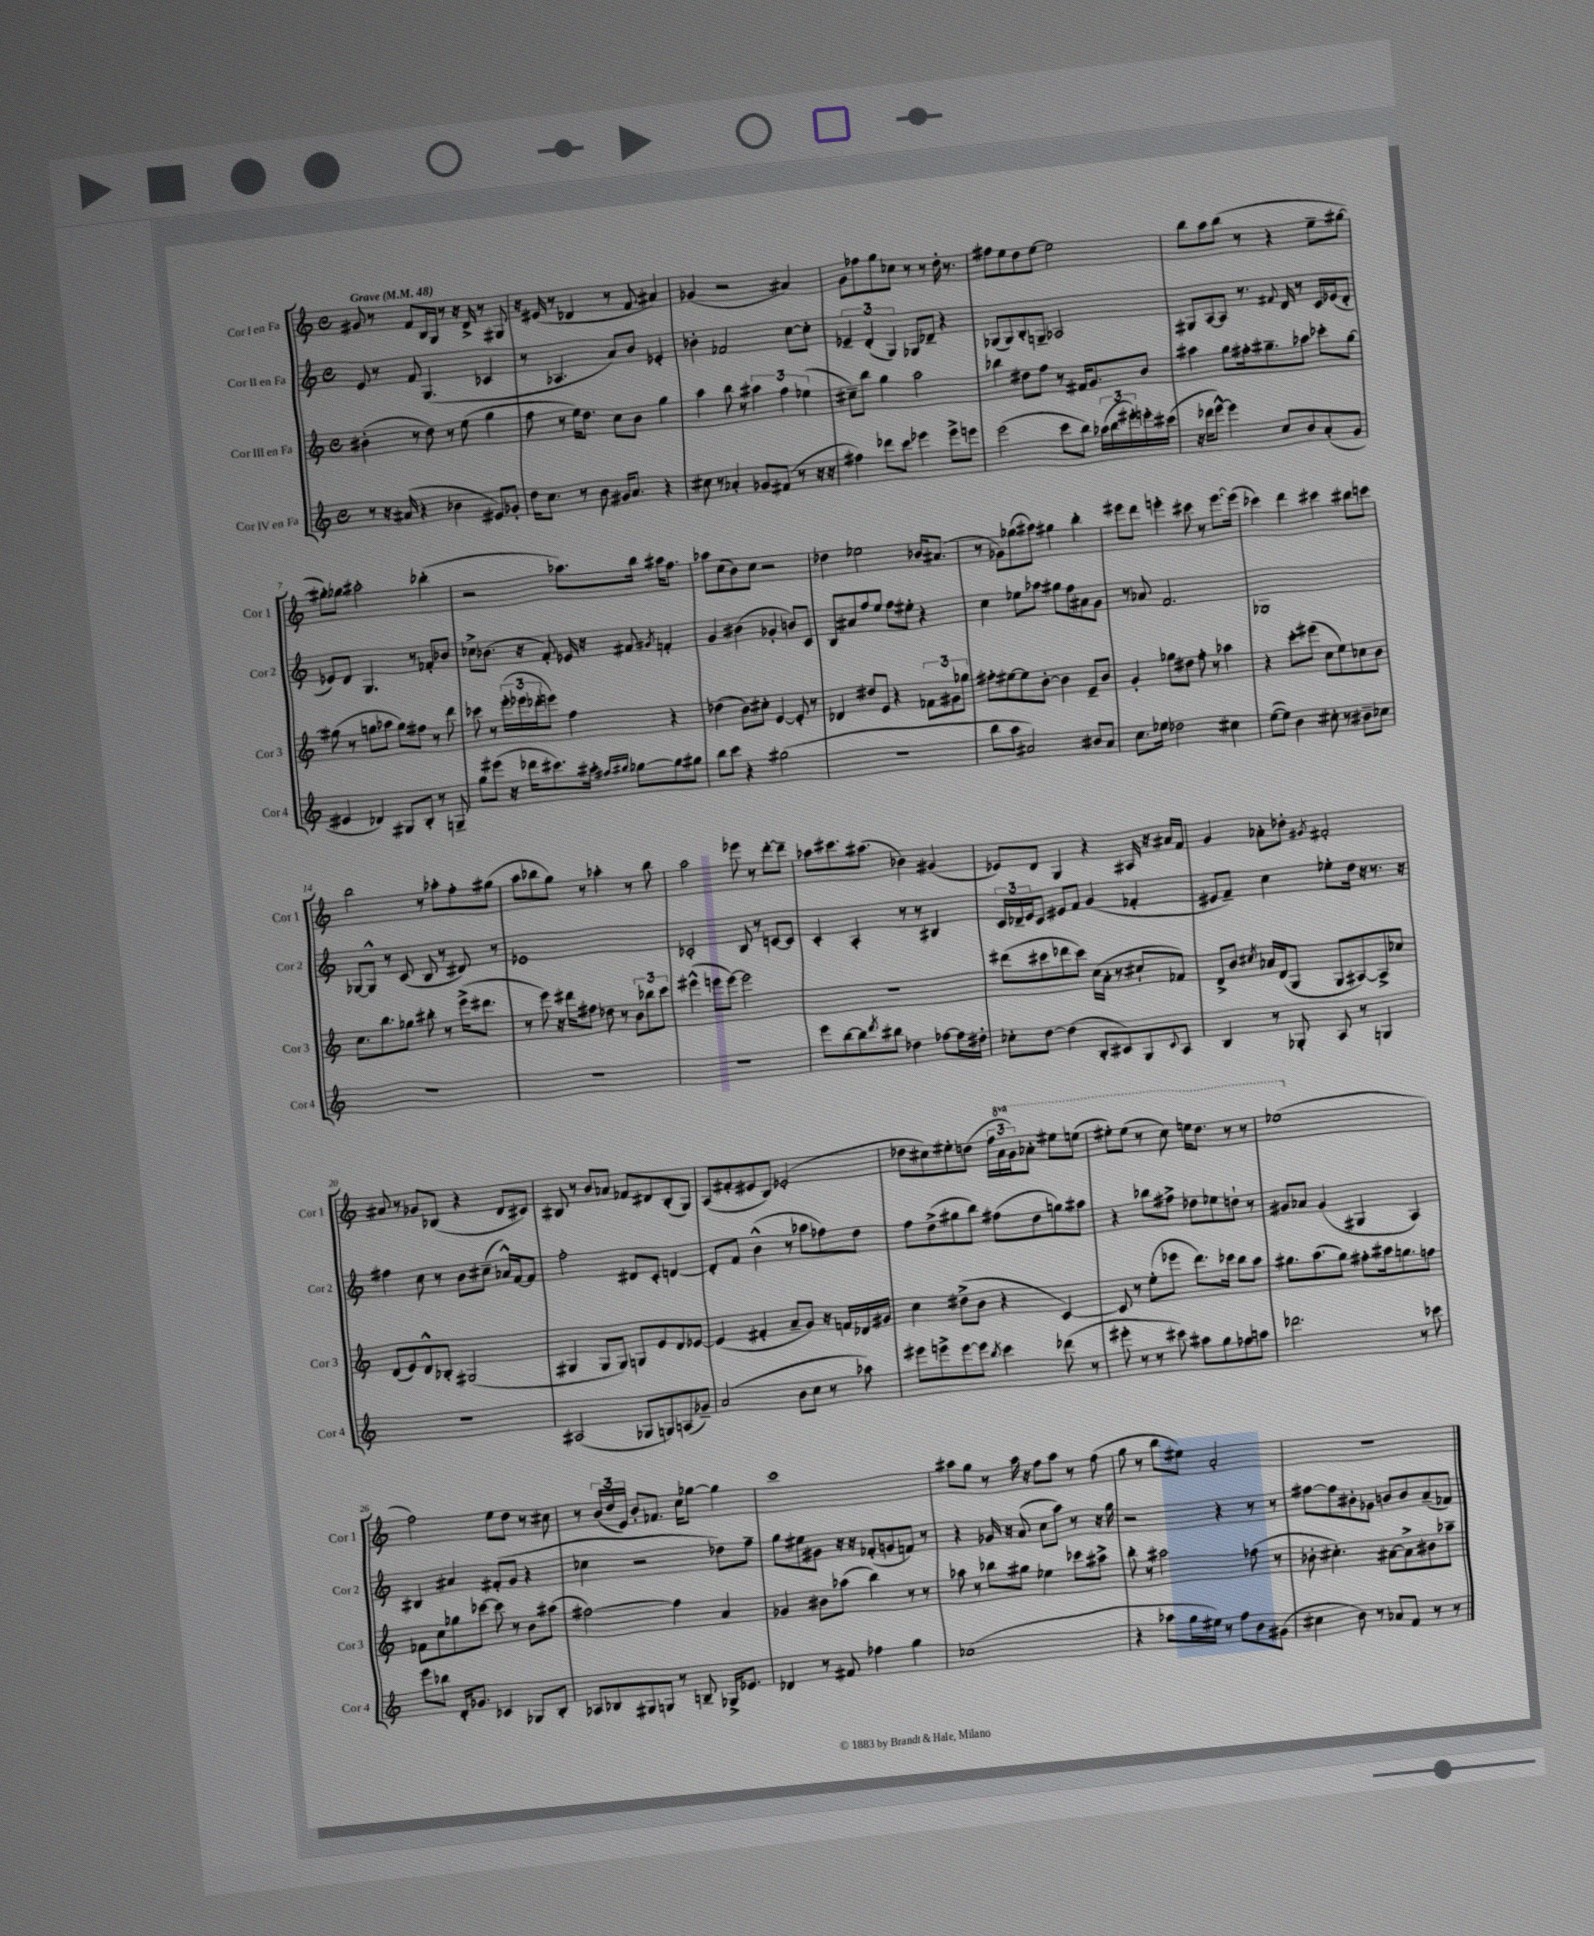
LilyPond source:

<<
\new StaffGroup <<
\new Staff = "s0" \with { instrumentName = "Cor I en Fa" shortInstrumentName = "Cor 1" } {
    \clef treble \key c \major \defaultTimeSignature \time 4/4 \set Staff.ottavationMarkups = #ottavation-simple-ordinals \tempo "Grave" 4 = 48
    gis'8 r8 f'8 b16 g16 r8 r16 d'16-> r8 gis8 |
    r16 eis'16( r8 des'4 r8 f'8 ais'4) |
    ges'4( r2 ais'4) |
    g'8 fes''8 g''8 ces''8 r8 r8 d''16-. r8. |
    fis''8 e''8 d''8 e''8~ e''2 |
    b''8 a''8 b''8( r8 r4 e''8-- gis''8~ |
    gis''8-.) ges''8 ais''2-. bes''4-.( |
    r2 aes''8.) b''16 ais''16 f''8. |
    aes''8 c''8( b'8) c''8 r2 |
    des''4 ees''2 bes'16 ais'8.( |
    r8 ges'8) ges''8( ais''8) gis''4 b''4-. |
    eis'''8 d'''8 e'''4-. cis'''8 r8 e'''8.~ e'''16( |
    ces'''4) d'''4 cis'''4 bis''8 c'''8 |
    b''2 r8 aes''8-. f''8-. gis''8( |
    a''8 bes''8 g''8) r8 aes''4-. r8 bes''8 |
    a''2 ees'''8 r8 d'''8~-. d'''8-- |
    aes''8 cis'''8. ais''8.( bes'4) gis'4( |
    ees'8) d'8 g4 r4 ais16 r16 ais'16 f'16 |
    g'4 aes'8-. des''8-. \acciaccatura { gis'8 } fis'2-. |
    ais'8 r8 ges'8 bes8( r4 d'8 cis'8) |
    bis8 r8 b'8 aes'8 fes'8 dis'8 bis8-.( g8) |
    a8( fis'8-. eis'8 b8) ees'2-.( |
    des''8 cis''8) eis''8-. d''8( \tuplet 3/2 { f''16 \ottava #1 a''16 g''16) } aes''8-. eis'''8 e'''8( |
    eis'''8-.) eis'''8( r8 c'''8) e'''16 d'''8. r8 r8 |
    ees'''1( \ottava #0 |
    f''2) e''8 d''8 r8 cis''8 |
    r8 \tuplet 3/2 { b'16( d''16 e'16) } b'8-. fes'8. c''16 ges''8~ ges''4 |
    c'''1 |
    ais''8 g''8 r8 ais''16 r16 f''8 ais''8 r8 f''8( |
    g''8 r8 b''8 eis''8) a'2-. |
    R1 \bar "|." |
}
\new Staff = "s1" \with { instrumentName = "Cor II en Fa" shortInstrumentName = "Cor 2" } {
    \clef treble \key c \major \defaultTimeSignature \time 4/4
    e'8 r8 f'8 g4.( ces'4 |
    r8 aes4. a'8) b'8 ees'4-. |
    bes'4-. fes'2 c''8~ c''8-. |
    \tuplet 3/2 { ees'4-- d'4-.( g4) } ges8 des'8-- r4 |
    ges8( ges8) b8-. g8-- aes2 |
    gis8 a8~ a8 r8. \appoggiatura { fis'8 } d'16 r8 c'16 ees'16( d'8-. |
    ees'8) d'8 g4. r8 fes'8-. bes'8 |
    ces''8-> bes'8.( r16 f'8-.) ees'16 r16 fis'8 \acciaccatura { gis'8 } f'4-. |
    g'4 bis'4( ges'4-. b'8) c'8 |
    b8 ais'8 f''8 e''8 f''8 eis''8-. r4 |
    c''4 ees''8 aes''8 gis''8 f''8 ais'8 g'8 |
    r8 aes'8 f'2. |
    ges1 |
    ges8~ ges8-^ r8 c'8( b8 r8 dis'8) r8 |
    ees'1 |
    ces'2-. b8 r8 c'8~ c'8 |
    c'4-. a4-. r8 r8 bis4 |
    \tuplet 3/2 { c'16 des'16-- e'16 } c'8 eis'8 f'8 g'4( fes'4-. |
    eis'8 f'8--) c''4 ees''8-. d''16 r16 r8. r16 |
    fis''4 c''8 r8 b'8 cis''8--( aes'16-^) f'16~ f'8 |
    f''2-. dis'8 c'8-. d'4~ |
    d'8-. f'8 b'4-^( r8 aes''8 fes''8) d''8 |
    f''8 d''8->( gis''8 b''8) fis''8( d''8 g''8) ais''8 |
    r4 bes''8 fis''8-> des''8 ees''8 d''8-! r8 |
    gis'8 aes'8 gis'4( gis4 a4) |
    bis4 ais'4 fis'8-.( g'8 r4 |
    ces''4 r2 des''8) f''8-- |
    g''8 eis''8 gis'8 r16 r16 fes'8-.( g'8 f'8) r8 |
    r4 ges'16 r16 a'8( c''8 a''8) r8 r16 g''16 |
    r2 r4 r8 r8 |
    fis''8~ fis''8 bis'8-. ges'8 b'8 b'8 a'8--( fes'8) \bar "|." |
}
\new Staff = "s2" \with { instrumentName = "Cor III en Fa" shortInstrumentName = "Cor 3" } {
    \clef treble \key c \major \defaultTimeSignature \time 4/4
    bis'4-.( r8 d''8) r8 e''8( g''4 |
    f''8 r8 e''16) d''8. c''8 b'8 g''4 |
    a''4 b''8 r8 \tuplet 3/2 { ais''4 f''4 ees''4( } |
    cis''8--) b''8 g''4 a''2 |
    bes''4 dis''8 f''8 r8 fis'16 g'8. b'8 |
    ais''4 g''8 fis''16-. gis''8.-- aes''8 ces'''8-. gis''8~ |
    gis''8( r8 g''8 aes''8 g''8) fis''8 r8 d'''8 |
    ces'''8 r8 \tuplet 3/2 { e'''16-.( ees'''16 des'''16-. } e'''8) f''4 r4 |
    des''4( b'8) cis''8-. e'4~ e'8-. r8 |
    des'4 dis''8 e'8 r4 \tuplet 3/2 { fes'8 gis'8 ges''8 } |
    fis''8-. eis''8~ eis''8 b'8~-. b'4 e'8-- b'8 |
    g'4-. ges''8 dis''8 f''8-. r8 aes''4 |
    r4 c'''8-. eis'''8( c''8 e''8) ces''8 b'8 |
    c''8. b''8. ges''8 bis''8-. r8 e'''16->( dis'''8. |
    r8 e'''8) r16 dis'''16 fis''8 des''8 r8 \tuplet 3/2 { b'8 bes''8 c'''8 } |
    eis'''4-^( e'''8 e'''8~) e'''2 |
    R1 |
    dis'''8( cis'''8 des'''8 cis'''8) c''16( a'16-. r8 cis''8-! fes'8) |
    d'8-> b'8 \acciaccatura { cis''8 } aes'16 d'16( g8 g8 ais8~) ais8-> ces''8 |
    d'8( e'8) d'8-^ bes8-. gis2( |
    gis4 gis8 gis8) g8 e'8 d'8 ees'8~ |
    ees'4( fis'4-. a'8-- g'8) r16 f'16 des'16 gis'16 |
    c''4 dis''8->( b'8 r4 c'4~) |
    c'8 r8 e''8-.( ees'''8 d'''8.) ces'''16 b''8 a''8 |
    gis''8. a''8.( gis''8) fis''8-. ais''16 g''8. f''8 |
    fes'8 c''8 ges''8 ces'''8~ ces'''8 r8 b'8 ais''8( |
    fis''2~) fis''4 a'4 |
    ges'4 bis'8 aes''8( b''4) r8 r8 |
    aes''8 r8 bes''8 gis''8 ees''4 ces'''8 ais''8-> |
    b''8-. r8 ais''2 fes''8( r8 |
    bes'8-. cis''4.-.) ais'8~ ais'8-> bis'8 aes''8-- \bar "|." |
}
\new Staff = "s3" \with { instrumentName = "Cor IV en Fa" shortInstrumentName = "Cor 4" } {
    \clef treble \key c \major \defaultTimeSignature \time 4/4
    r8 r16 ais'16( r4 bes'4 eis'8) ges'8-. |
    d''16 c''8. r8 b'8 gis'16 a'8. r4 |
    cis''8 r8 aes'4-. ges'8 fis'8( r8 r16 r16 |
    fis''4) des'''8 c'''8 ees'''4 ees'''8-> e'''8 |
    e'''2( c'''8 b''8) \tuplet 3/2 { aes''16( b''16 eis'''16-.) } e'''16-. cis'''16( |
    r16 des'''16 e'''8~-^) e'''4 c''8 b'8 a'8-.( g'8 |
    eis'4 des'4) gis8 b8-. r8 g8-- |
    g''8 eis'''8( r16 des'''16 cis'''8.) ais''16-. \grace { fis''16 gis''16 } ges''8~ ges''8 gis''8 |
    b''8 c'''8 r4 gis''2( |
    R1 |
    b''8 a''8 ais'2) bis'8 ais'8 |
    c''8. ees''16 des''2 cis''4 |
    e''8~( e''8) b'4 cis''8-. r8 bis'8-- ces''8 |
    R1 |
    R1 |
    R1 |
    e'''8 b''8~ b''8 \acciaccatura { d'''8 } bis''8 des''4 fes''8~ fes''16 dis''16-. |
    ces''8-. d''8~ d''4( b8-. cis'8) g8 \appoggiatura { cis'8 } a8 |
    b4 r8 ges8-. a8 r8 g4 |
    R1 |
    ais2( ges8 g8) a8( ges'8--) |
    a'2( b'8 c''8 r8 aes''8) |
    eis'''8 e'''8-> e'''8~ e'''8 \acciaccatura { b''8 } c'''4 des'''8( r8 |
    eis'''8-. r8 r8 cis'''8) ais''8 g''8 fes''8 a''8 |
    des'''2. r8 ces'''8 |
    e'''8 bes''8 d'16-. ges'8. ces'4 ges8 b8-. |
    aes8 bes8 gis8 g8 r8 b8-- ges16-> ees'8. |
    des'4 r8 fis'8 fes''4 g''4 |
    ces''1( |
    r4 aes''8 g''16 eis''16) r8 f''8 b'8 gis'8( |
    cis''4 b'8) r8 aes'8 f'8 r8 r8 \bar "|." |
}
>>
>>
